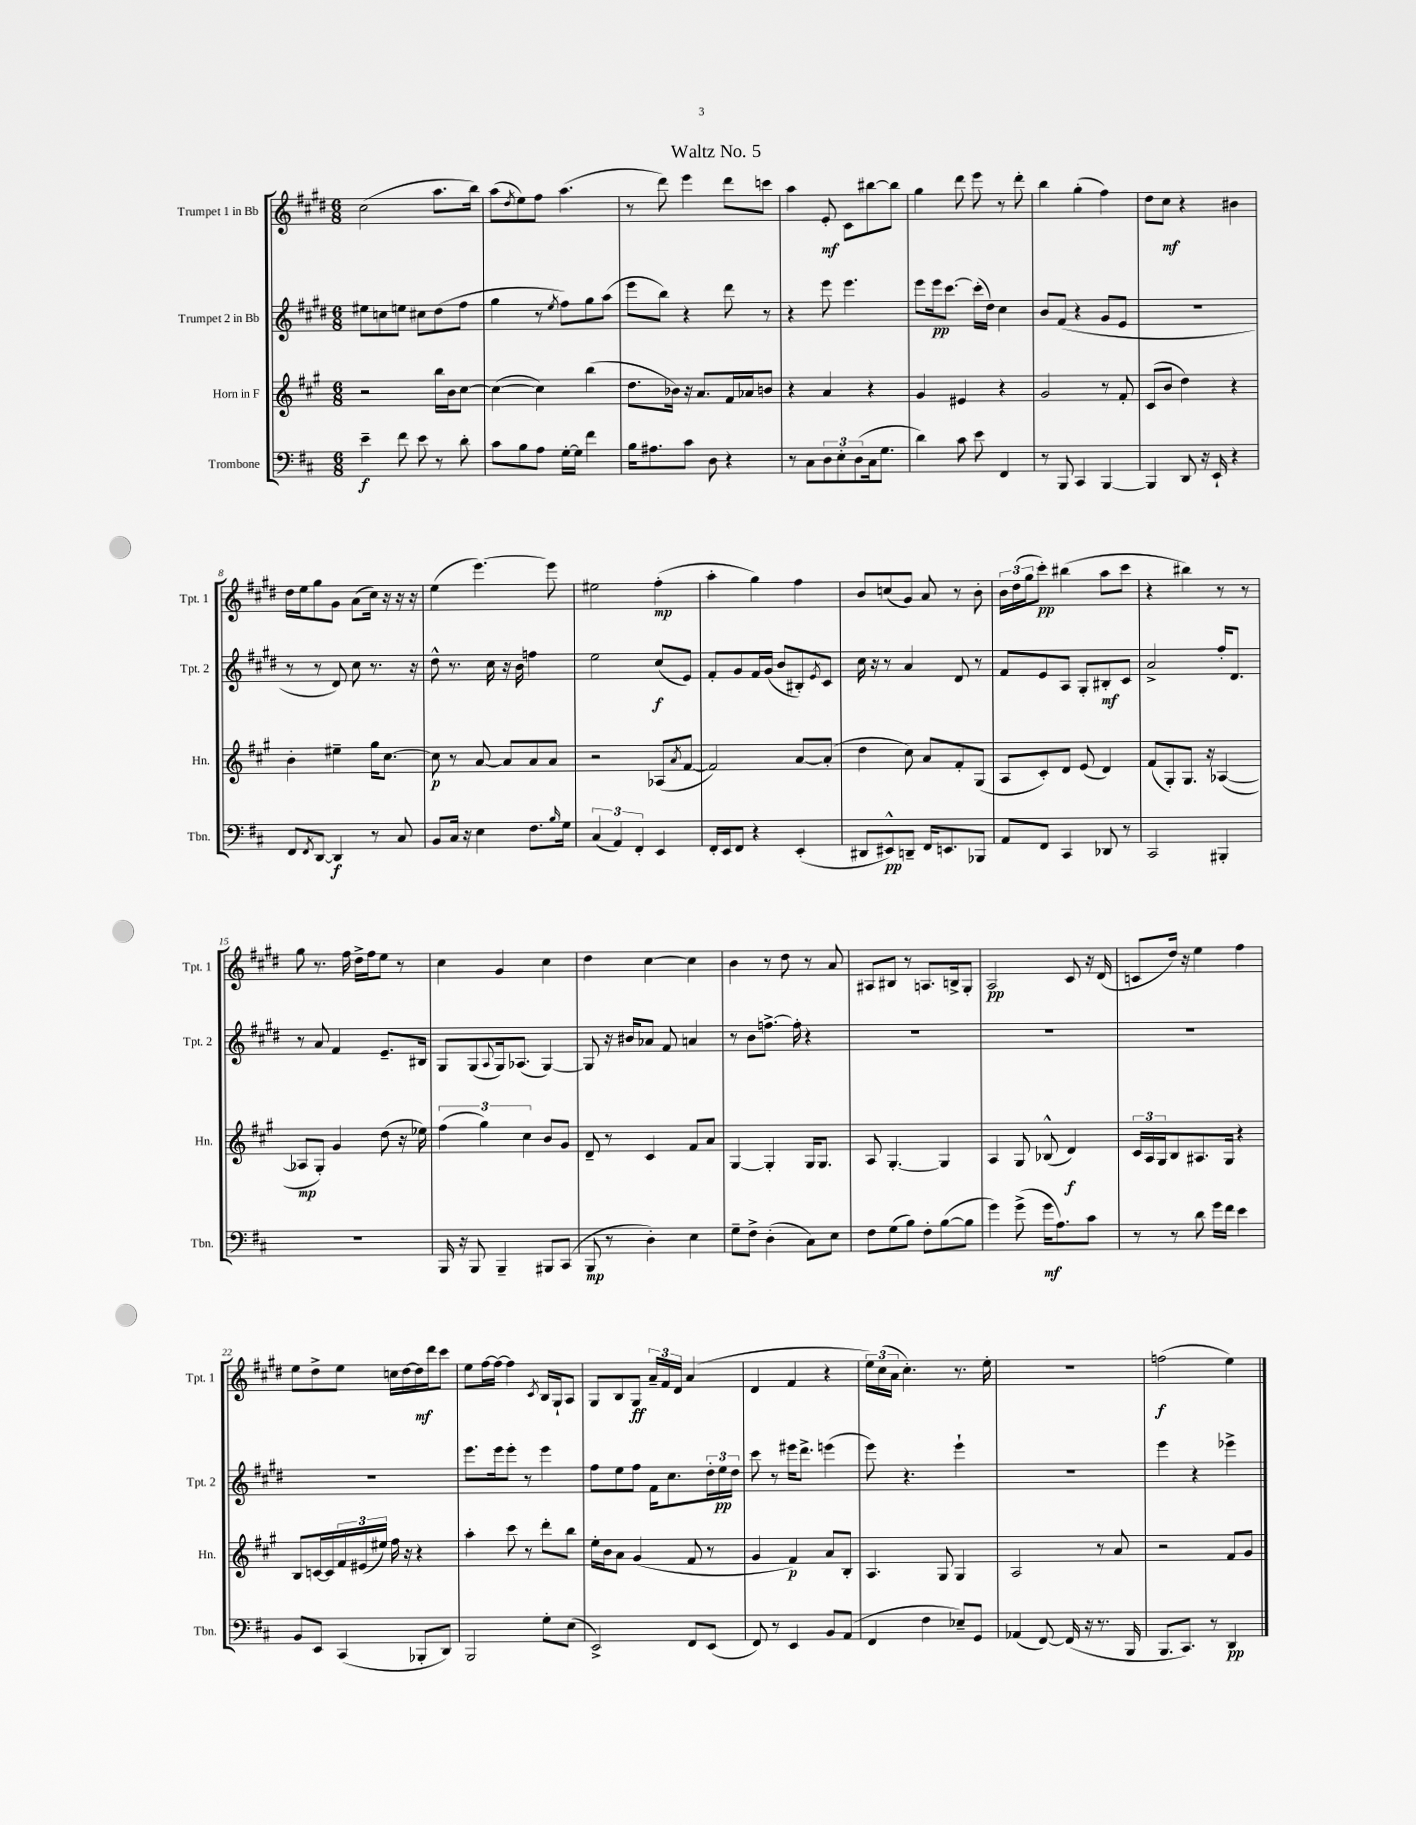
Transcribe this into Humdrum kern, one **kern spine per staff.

**kern	**kern	**kern	**kern
*staff4	*staff3	*staff2	*staff1
*clefF4	*clefG2	*clefG2	*clefG2
*k[f#c#]	*k[f#c#g#]	*k[f#c#g#d#]	*k[f#c#g#d#]
*M6/8	*M6/8	*M6/8	*M6/8
4e~	2r	8ee#	(2cc#
.	.	8cc	.
8f#	.	8ee	.
8e	.	8cc#	.
8r	16bb	(8dd#	8.aa
.	16b	.	.
8d'	[8cc#	8ff#	.
.	.	.	16bb)
=	=	=	=
8c#	(4cc#_	4gg#	(8aa
.	.	.	8qdd#
8B	.	.	8ee)
8A	4cc#])	8r	8ff#
.	.	8qee	.
[16G'	.	8ff#)	(4.aa
16G]	.	.	.
4f#	(4bb	8gg#	.
.	.	(8aa	.
=	=	=	=
16B	8.dd	8eee	8r
8.A#	.	.	.
.	.	8bb)	8ddd#)
.	16b-)	.	.
8c#	16r	4r	4eee
.	8.a	.	.
8D	.	.	.
4r	16f#	8ddd#	8ddd#
.	16a-	.	.
.	8b	8r	8ccc
=	=	=	=
8r	4r	4r	4aa
8C#	.	.	.
12D	4a	8eee	8e'
12E'	.	.	.
.	.	4.eee	8c#
(12D	.	.	.
16C#	4r	.	[8bb#
8.G	.	.	.
.	.	.	8bb#]
=	=	=	=
4d)	4g#	8eee	4gg#
.	.	16eee	.
.	.	[8.ccc#	.
8c#	4e#	.	8ddd#
8e	.	(16ccc#']	8eee
.	.	16dd#)	.
4FF#	4r	4cc#	8r
.	.	.	8ddd#'
=	=	=	=
8r	2g#	8b	4bb
8BBB	.	(8f#	.
4CC#	.	4r	(4gg#'
[4BBB	8r	8g#	4ff#)
.	8f#'	8e	.
=	=	=	=
4BBB]	(8c#	2.r	8dd#
.	8b	.	8cc#
8DD	4dd)	.	4r
16r	.	.	.
16EE`	.	.	.
4r	4r	.	4b#
=	=	=	=
8FF#	4b'	8r	16dd#
.	.	.	16ee
8qFF#	.	.	.
[8DD	.	8r	8gg#
4DD]	4ee#~	8d#)	8g#
.	.	8cc#	(8a
8r	16gg#	8.r	16cc#)
.	[8.cc#	.	16r
8C#	.	.	16r
.	.	16r	16r
=	=	=	=
8BB	8cc#]	8dd#^^	(4ee
16C#	8r	8.r	.
16r	.	.	.
4E	[8a	.	[4.eee)
.	.	16cc#	.
.	8a]	16r	.
.	.	16b	.
8.F#	8a	4ff	.
.	8a	.	8eee]
16qqB	.	.	.
16G	.	.	.
=	=	=	=
(6C#	2r	2ee	2ee#
6AA)	.	.	.
6FF#'	.	.	.
4EE	(8A-	(8cc#	(4ff#'
.	8qa	.	.
.	[8f#	8e)	.
=	=	=	=
16FF#'	2f#])	8f#'	4aa'
16EE	.	.	.
8FF#	.	8g#	.
4r	.	16f#	4gg#)
.	.	(16g#	.
.	.	8b	.
(4EE'	[8a	8B#')	4ff#
.	.	8qe	.
.	(8a']	8c#	.
=	=	=	=
8DD#	4dd	16cc#	8b
.	.	16r	.
8EE#^^)	.	8r	(8cc
8DD~	8cc#)	4a	8g#)
16FF#	8a	.	8a
8.EE	.	.	.
.	8f#'	8d#	8r
8BBB-	(8G#	8r	8b'
=	=	=	=
8AA	8A	8f#	24b
.	.	.	(24dd#
.	.	.	24gg#
8FF#	8c#')	8e	8ccc#')
4CC#	8d	8A	(4bb#
.	(8e	8G#'	.
8DD-	4d)	8B#'	8aa
8r	.	8c#	8ccc#
=	=	=	=
2CC#	(8f#	2a^	4r
.	8G#')	.	.
.	8.G#	.	4bb#)
.	16r	.	.
4BBB#'	([4A-	16ff#'	8r
.	.	8.d#	.
.	.	.	8r
=	=	=	=
2.r	8A-]	8r	8gg#
.	8G#')	8a	8.r
.	4g#	4f#	.
.	.	.	16ff#
.	.	.	16dd#^
.	.	.	16ff#
.	(8dd	8.e~	8ee
.	16r	.	8r
.	16ee-)	16B#	.
=	=	=	=
16BBB	(6ff#	8G#	4cc#
16r	.	.	.
8BBB	.	(8G#	.
.	6gg#)	.	.
.	.	8qqA	.
4BBB~	.	16G#)	4g#
.	.	(8.A-	.
.	6cc#	.	.
8BBB#	8b	[4G#)	4cc#
(8CC#	8g#	.	.
=	=	=	=
8BBB	8d~	8G#]	4dd#
8r	8r	16r	.
.	.	16b#	.
4D')	4c#	8a-	[4cc#
.	.	8f#	.
4E	8f#	4a	4cc#]
.	8a	.	.
=	=	=	=
8G~	[4G#	8r	4b
8F#^	.	8b	.
(4D'	4G#']	[8.ff^	8r
.	.	.	8dd#
.	.	16ff']	.
8C#)	16G#	4r	8r
.	8.G#	.	.
8E	.	.	8a
=	=	=	=
8F#	8A	2.r	8A#
(8G	[4.G#'	.	8B#
8B)	.	.	8r
8F#'	.	.	8.A
([8B	4G#]	.	.
.	.	.	16B^
8B]	.	.	8G#'
=	=	=	=
4g)	4A	2.r	2A
(8g^	8G#	.	.
16g	(8B-^^	.	.
8.A)	.	.	.
.	4d)	.	8c#
8c#	.	.	16r
.	.	.	(16d#
=	=	=	=
8r	24c#	2.r	8c
.	24A	.	.
.	24G#	.	.
8r	8B	.	16dd#)
.	.	.	16r
8d	8.A#	.	4ee
16g	.	.	.
16f#	16G#	.	.
4e	4r	.	4ff#
=	=	=	=
8BB	8B	2.r	8ee
8EE	[16c	.	8dd#^
.	16c]	.	.
(4CC#	24f#	.	8ee
.	(24e#	.	.
.	24ee#)	.	.
.	16ff#	.	16cc
.	16r	.	[16dd#
8BBB-'	4r	.	16dd#]
.	.	.	16ddd#
8DD)	.	.	8ccc#
=	=	=	=
2BBB	4aa'	8.eee	8ee
.	.	.	[16ff#
.	.	16eee	16ff#_
.	8ccc#	8eee'	4ff#]
.	8r	8r	.
.	.	.	8qc#
8G'	8ddd'	4eee	16B
.	.	.	16G#`
(8E	8bb	.	8A
=	=	=	=
2EE^)	16ee'	8ff#	8G#
.	16b	.	.
.	8a	8ee	8B
.	(4g#	8ff#	8G#
.	.	16f#	24a~
.	.	.	24f#
.	.	8.cc#	.
.	.	.	24d#
8FF#	8f#	.	(4a
(8EE	8r	24dd#'	.
.	.	24ee	.
.	.	24dd#	.
=	=	=	=
8FF#)	4g#	8ccc#	4d#
8r	.	8r	.
4EE	4f#)	16eee#	4f#
.	.	8.ddd#^	.
8BB	8a	(4eee	4r
(8AA	8B'	.	.
=	=	=	=
4FF#	4.A	8eee)	24ee)
.	.	.	(24cc#
.	.	.	24a
.	.	4.r	4.cc#')
4F#	.	.	.
.	8G#	.	.
8E-~)	4G#	4eee`	8.r
8GG	.	.	.
.	.	.	16ee'
=	=	=	=
(4AA-	2A	2.r	2.r
[8FF#)	.	.	.
(16FF#]	.	.	.
16r	.	.	.
8.r	8r	.	.
.	8a	.	.
16BBB	.	.	.
=	=	=	=
8.BBB	2r	4eee	(2ff
8.CC#)	.	.	.
.	.	4r	.
8r	.	.	.
4DD	8f#	4eee-^	4ee)
.	8g#	.	.
==	==	==	==
*-	*-	*-	*-
